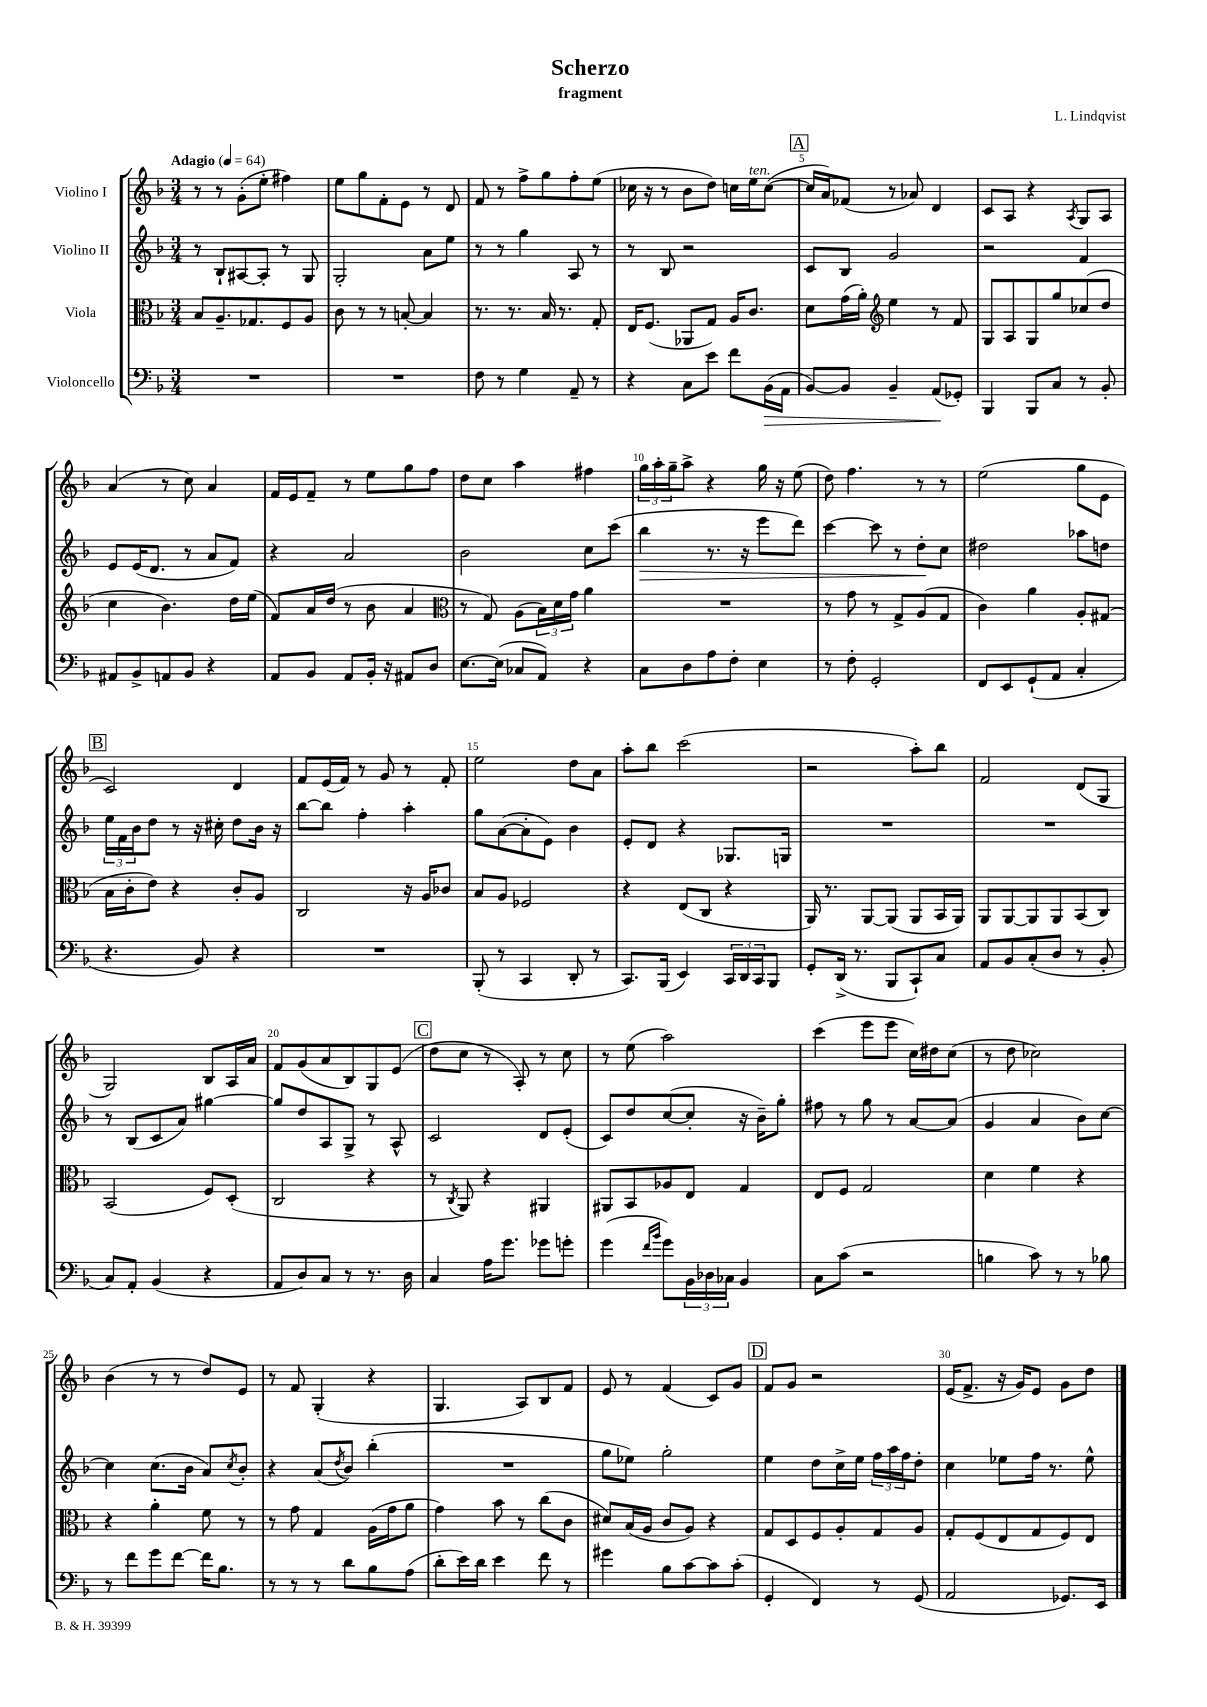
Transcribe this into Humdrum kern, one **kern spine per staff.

**kern	**kern	**kern	**kern
*staff4	*staff3	*staff2	*staff1
*clefF4	*clefC3	*clefG2	*clefG2
*k[b-]	*k[b-]	*k[b-]	*k[b-]
*M3/4	*M3/4	*M3/4	*M3/4
*MM64	*MM64	*MM64	*MM64
2.r	8B-	8r	8r
.	8.A~	8B-`	8r
.	.	[8A#	(8g'
.	8.G-	.	.
.	.	8A#']	8ee'
.	8F	8r	4ff#)
.	8A	8G	.
=	=	=	=
2.r	8c	2G'	8ee
.	8r	.	8gg
.	8r	.	8f'
.	[8B'	.	8e
.	4B]	8a	8r
.	.	8ee	8d
=	=	=	=
8F	8.r	8r	8f
8r	.	8r	8r
.	8.r	.	.
4G	.	4gg	8ff^
.	16B-	.	8gg
.	8.r	.	.
8AA~	.	8A	8ff'
8r	8G'	8r	(8ee
=	=	=	=
4r	16E	8r	16cc-
.	(8.F	.	16r
.	.	8B-	8r
8C	8AA-	2r	8b-
8e	8G)	.	8dd)
8f	16A	.	16cc
.	8.c	.	16ee
(16BB-	.	.	([8cc
16AA	.	.	.
=	=	=	=
[8BB-)	8d	8c	16cc]
.	.	.	16a)
8BB-]	(16g	8B-	(8f-
.	16a')	.	.
*	*clefG2	*	*
4BB-~	4ee	2g	8r
.	.	.	8a-)
(8AA	8r	.	4d
8GG-')	8f	.	.
=	=	=	=
4BBB-	8G	2r	8c
.	8A	.	8A
8BBB-	8G	.	4r
8C	8gg	.	.
.	.	.	8qA
8r	(8cc-	4f	8G
8BB-'	8dd	.	8A
=	=	=	=
8AA#	4cc	8e	(4a
8BB-^	.	(16e	.
.	.	8.d	.
8AA	4.b-)	.	8r
8BB-	.	8r	8cc)
4r	.	8a	4a
.	16dd	8f)	.
.	(16ee	.	.
=	=	=	=
8AA	8f)	4r	16f
.	.	.	16e
8BB-	16a	.	8f~
.	(16dd	.	.
8AA	8r	2a	8r
16BB-'	8b-	.	8ee
16r	.	.	.
8AA#	4a	.	8gg
8D	.	.	8ff
=	=	=	=
*	*clefC3	*	*
[8.E	8r	2b-	8dd
.	8G)	.	8cc
(16E]	.	.	.
8C-	(8A	.	4aa
8AA)	24B-)	.	.
.	24d	.	.
.	24g	.	.
4r	4a	8cc	4ff#
.	.	(8ccc	.
=	=	=	=
8C	2.r	4bb-	24gg
.	.	.	24aa'
.	.	.	24gg~
8D	.	.	8aa^
8A	.	8.r	4r
8F'	.	.	.
.	.	16r	.
4E	.	8eee	16gg
.	.	.	16r
.	.	8ddd)	(8ee
=	=	=	=
8r	8r	[4ccc	8dd)
8F'	8g	.	4.ff
2GG'	8r	8ccc]	.
.	8G^	8r	.
.	(8A	8dd'	8r
.	8G	8cc	8r
=	=	=	=
8FF	4c)	2dd#	(2ee
8EE	.	.	.
(8GG`	4a	.	.
8AA	.	.	.
4C'	8A'	8aa-	8gg
.	(8G#	8dd	8e
=	=	=	=
4.r	16B-	24ee	2c)
.	.	24f	.
.	16c'	.	.
.	.	24b-	.
.	8e)	8dd	.
.	4r	8r	.
8BB-)	.	16r	.
.	.	16cc#'	.
4r	8c'	8dd	4d
.	8A	16b-	.
.	.	16r	.
=	=	=	=
2.r	2C	[8bb-	8f
.	.	8bb-]	(16e
.	.	.	16f)
.	.	4ff'	8r
.	.	.	8g
.	16r	4aa'	8r
.	16A	.	.
.	8c-	.	8f'
=	=	=	=
(8BBB-'	8B-	8gg	2ee
8r	8A	([8a	.
4CC	2F-	8a']	.
.	.	8e)	.
8DD'	.	4b-	8dd
8r	.	.	8a
=	=	=	=
8.CC)	4r	8e'	8aa'
.	.	8d	8bb-
(16BBB-	.	.	.
4EE)	(8E	4r	(2ccc
.	8C	.	.
24CC	4r	8.G-	.
24DD	.	.	.
24CC	.	.	.
8BBB-	.	.	.
.	.	16G	.
=	=	=	=
8GG'	16AA)	2.r	2r
.	8.r	.	.
(16DD^	.	.	.
8.r	.	.	.
.	[8AA	.	.
8BBB-	(8AA]	.	.
8CC`)	8AA	.	8aa')
8C	16BB-	.	8bb-
.	16AA)	.	.
=	=	=	=
8AA	8AA	2.r	2f
8BB-	[8AA	.	.
(8C'	8AA]	.	.
8D	8AA	.	.
8r	(8BB-	.	(8d
8BB-'	8C)	.	8G
=	=	=	=
8C)	(2BB-	8r	2G)
8AA'	.	(8B-	.
(4BB-	.	8c	.
.	.	8a)	.
4r	8F)	[4gg#	8B-
.	(8D'	.	16A
.	.	.	16a
=	=	=	=
8AA	2C	8gg#]	8f
8D)	.	8dd	(8g
8C	.	8A	8a
8r	.	8G^	8B-)
8.r	4r	8r	8G
.	.	8A^^	(8e
16D	.	.	.
=	=	=	=
4C	8r	2c	8dd
.	8qC	.	.
.	8AA)	.	8cc
16A	4r	.	8r
8.g	.	.	.
.	.	.	8A')
8g-	4AA#	8d	8r
8g'	.	(8e'	8cc
=	=	=	=
(4g	8AA#	8c)	8r
.	8BB-	8dd	(8ee
16qqf	.	.	.
16qqb-	.	.	.
8g)	8A-	([8cc	2aa)
24BB-	8E	8cc']	.
24D-	.	.	.
24C-	.	.	.
4BB-	4G	16r	.
.	.	16b-~)	.
.	.	8gg'	.
=	=	=	=
8C	8E	8ff#	(4ccc
(8c	8F	8r	.
2r	2G	8gg	8eee
.	.	8r	8eee
.	.	[8a	16cc)
.	.	.	16dd#
.	.	(8a]	(8cc
=	=	=	=
4B	4d	4g	8r
.	.	.	8dd
8c)	4f	4a	2cc-)
8r	.	.	.
8r	4r	8b-)	.
8B-	.	[8cc	.
=	=	=	=
8r	4r	4cc]	(4b-
8f	.	.	.
8g	4a'	(8.cc	8r
[8f	.	.	8r
.	.	16b-	.
16f]	8f	8a)	8dd)
8.B-	.	.	.
.	.	8qcc	.
.	8r	8b-'	8e
=	=	=	=
8r	8r	4r	8r
8r	8g	.	8f
8r	4G	(8a	(4G'
.	.	8qdd	.
8d	.	8b-)	.
8B-	(16A	(4bb-'	4r
.	16g	.	.
(8A	8a	.	.
=	=	=	=
8d'	4g)	2.r	4.G
16e)	.	.	.
16d	.	.	.
4e	8b-	.	.
.	8r	.	8A)
8f	(8cc	.	8B-
8r	8c	.	8f
=	=	=	=
4g#	8d#)	8gg	8e
.	(16B-	8ee-)	8r
.	16A	.	.
8B-	8c	2gg'	(4f
[8c	8A)	.	.
8c]	4r	.	8c)
(8c'	.	.	8g
=	=	=	=
4GG'	8G	4ee	8f
.	8D	.	8g
4FF)	8F	8dd	2r
.	8A'	16cc^	.
.	.	16ee	.
8r	8G	24ff	.
.	.	24aa	.
.	.	24ff	.
(8GG	8A	8dd'	.
=	=	=	=
2AA	8G'	4cc	(16e
.	.	.	8.f^
.	(8F	.	.
.	8E	8ee-	16r
.	.	.	16g)
.	8G	16ff	8e
.	.	8.r	.
8.GG-)	8F)	.	8g
.	8E	8ee-^^	8dd
16EE	.	.	.
==	==	==	==
*-	*-	*-	*-
